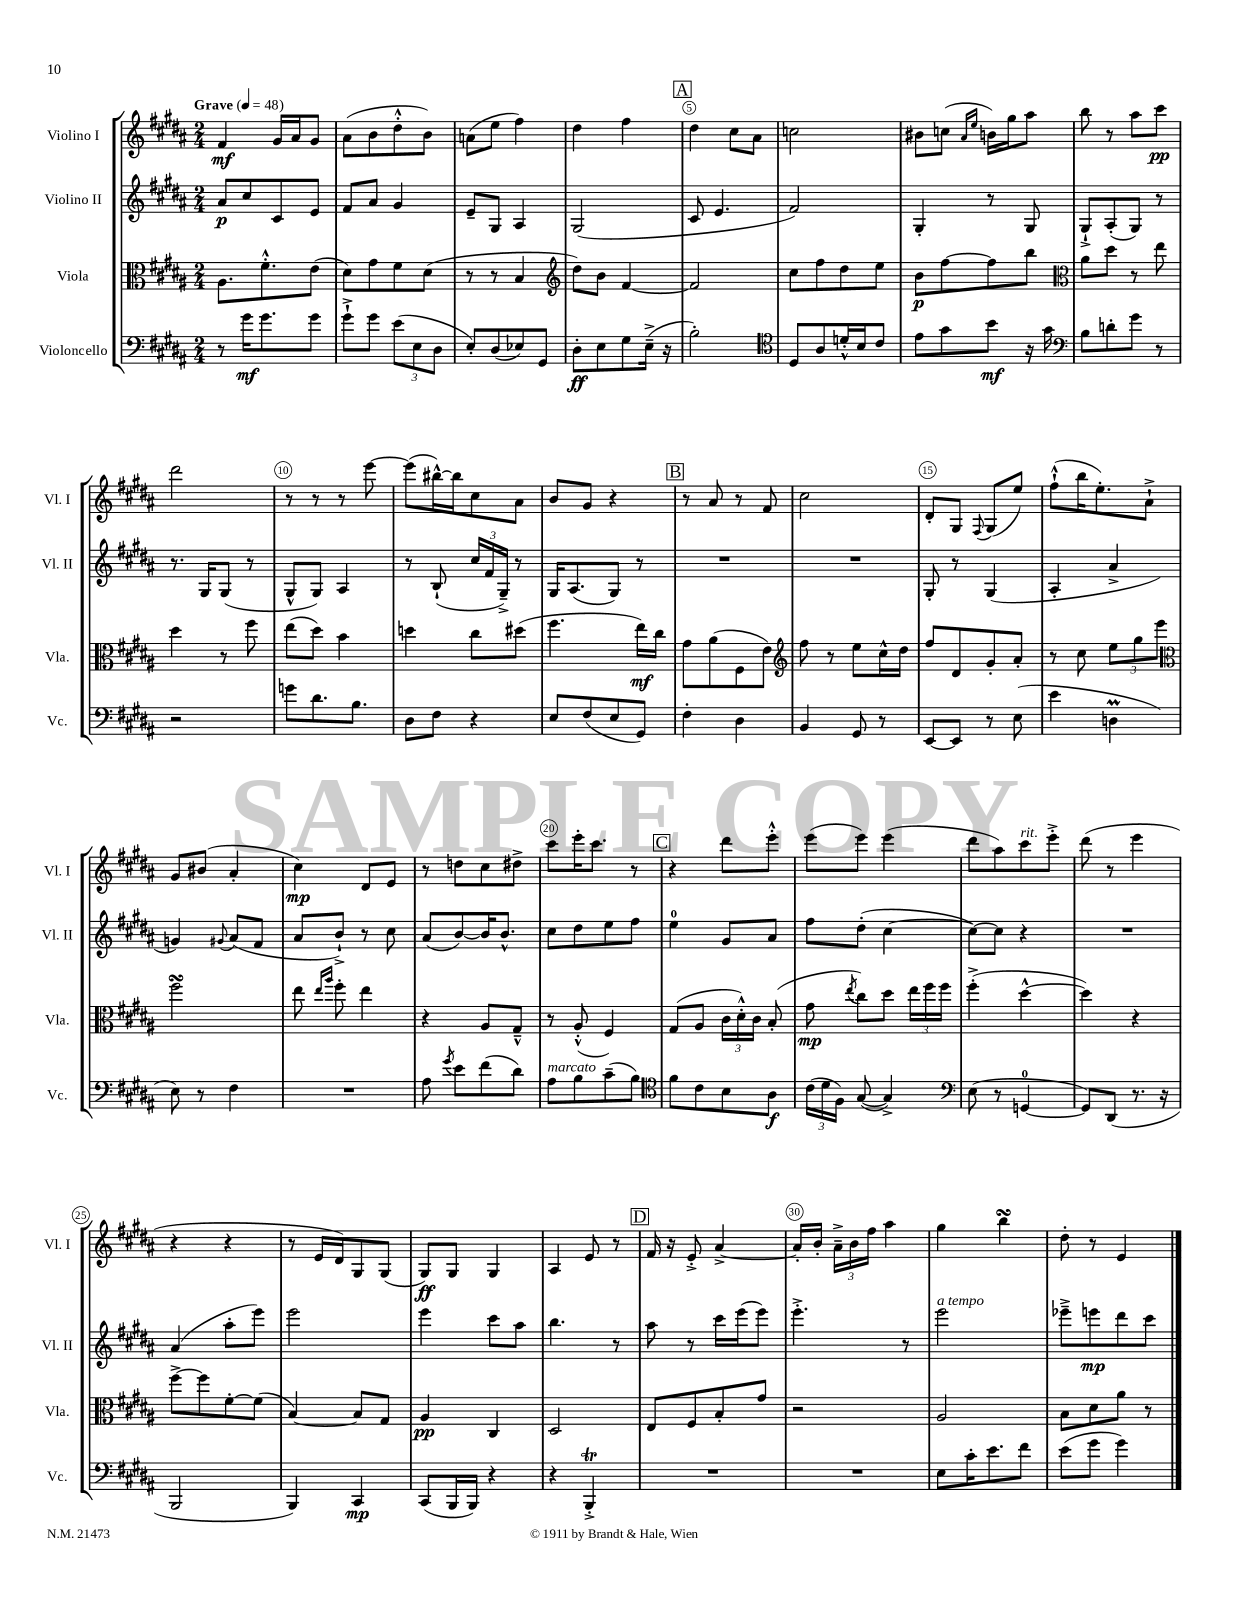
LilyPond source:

<<
\new StaffGroup <<
\new Staff = "s0" \with { instrumentName = "Violino I" shortInstrumentName = "Vl. I" } {
    \clef treble \key b \major \numericTimeSignature \time 2/4 \tempo "Grave" 4 = 48
    \autoBeamOff fis'4\mf gis'16[ ais'16 gis'8] |
    ais'8[( b'8 dis''8-.-^ b'8]) |
    a'8[( e''8] fis''4) |
    dis''4 fis''4 |
    \mark \markup { \box "A" } dis''4 cis''8[ ais'8] |
    c''2 |
    bis'8[ c''8]( \grace { ais'16[ e''16] } b'16[) gis''16 ais''8] |
    b''8 r8 ais''8[ cis'''8]\pp |
    dis'''2 |
    r8 r8 r8 e'''8~ |
    e'''8[( bis''16~-^) bis''16 cis''8 ais'8] |
    b'8[ gis'8] r4 |
    \mark \markup { \box "B" } r8 ais'8 r8 fis'8 |
    cis''2 |
    dis'8[-. gis8] \appoggiatura { fis8 } gis8[( e''8]) |
    fis''8[-!-^( b''16 e''8.-.) ais'8]-!-> |
    gis'8[ bis'8]( ais'4-. |
    cis''4\mp) dis'8[ e'8] |
    r8 d''8[ cis''8 dis''8]-> |
    cis'''8[ e'''16-. cis'''8.] r8 |
    \mark \markup { \box "C" } r4 dis'''8[ e'''8]-.-^ |
    e'''8[( e'''8]) e'''4( |
    dis'''8[ ais''8) cis'''8^\markup { \italic "rit." } e'''8]-.-> |
    dis'''8( r8 e'''4 |
    r4 r4 |
    r8 e'16[ dis'16) gis8 gis8]( |
    gis8[\ff) gis8] gis4 |
    ais4 e'8 r8 |
    \mark \markup { \box "D" } fis'16 r16 e'8-.-> ais'4~-> |
    ais'16[-. b'16]-. \tuplet 3/2 { ais'16[---> b'16 fis''16] } ais''4 |
    gis''4 b''4\turn |
    dis''8-. r8 e'4 \bar "|." |
}
\new Staff = "s1" \with { instrumentName = "Violino II" shortInstrumentName = "Vl. II" } {
    \clef treble \key b \major \numericTimeSignature \time 2/4
    \autoBeamOff ais'8[\p cis''8 cis'8 e'8] |
    fis'8[ ais'8] gis'4 |
    e'8[-- gis8] ais4 |
    gis2( |
    \mark \markup { \box "A" } cis'8 e'4. |
    fis'2) |
    gis4-. r8 gis8 |
    gis8[-!-> ais8-.( gis8]) r8 |
    r8. gis16[ gis8]( r8 |
    gis8[-^ gis8]) ais4 |
    r8 b8-!( \tuplet 3/2 { cis''16[ fis'16 gis16]--->) } r8 |
    gis16[ ais8.( gis8]) r8 |
    \mark \markup { \box "B" } R2 |
    R2 |
    gis8-. r8 gis4( |
    ais4-. ais'4-> |
    g'4) \appoggiatura { gis'8 } ais'8[( fis'8] |
    ais'8[ b'8]-!->) r8 cis''8 |
    ais'8[( b'8~) b'16 b'8.]-^ |
    cis''8[ dis''8 e''8 fis''8] |
    \mark \markup { \box "C" } e''4-0 gis'8[ ais'8] |
    fis''8[ dis''8]-.( cis''4~ |
    cis''8[~) cis''8] r4 |
    R2 |
    ais'4( ais''8[-. e'''8]) |
    e'''2 |
    e'''4 cis'''8[ ais''8] |
    b''4. r8 |
    \mark \markup { \box "D" } ais''8 r8 cis'''16[ e'''16( e'''8]) |
    e'''4.-.-> r8 |
    e'''2^\markup { \italic "a tempo" } |
    ees'''8[---> e'''8\mp dis'''8 cis'''8] \bar "|." |
}
\new Staff = "s2" \with { instrumentName = "Viola" shortInstrumentName = "Vla." } {
    \clef alto \key b \major \numericTimeSignature \time 2/4
    \autoBeamOff ais8.[ fis'8.-.-^ e'8]( |
    dis'8[) gis'8 fis'8 dis'8]( |
    r8 r8 b4 |
    \clef treble dis''8[) b'8] fis'4~ |
    \mark \markup { \box "A" } fis'2 |
    cis''8[ fis''8 dis''8 e''8] |
    b'8[\p fis''8~ fis''8 b''8] |
    \clef alto ais'8[ dis''8] r8 e''8 |
    dis''4 r8 fis''8 |
    e''8[( dis''8]) b'4 |
    d''4 cis''8[ dis''8]( |
    fis''4. e''16[\mf) cis''16] |
    \mark \markup { \box "B" } gis'8[ ais'8( fis8 e'8]) |
    \clef treble fis''8 r8 e''8[ cis''16-^ dis''16] |
    fis''8[ dis'8 gis'8-. ais'8]-. |
    r8 cis''8 \tuplet 3/2 { e''8[ gis''8 e'''8] } |
    \clef alto fis''2\turn |
    e''8 \grace { e''16[ ais''16] } fis''8-. e''4 |
    r4 ais8[ gis8]---^ |
    r8 ais8-.-^( fis4) |
    \mark \markup { \box "C" } gis8[( ais8] \tuplet 3/2 { cis'16[ dis'16-.-^) cis'16] } b8-.( |
    gis'8\mp \acciaccatura { e''8 } cis''8[) dis''8] \tuplet 3/2 { e''16[ fis''16 fis''16] } |
    fis''4-.->( dis''4~-^ |
    dis''4) r4 |
    fis''8[~-> fis''8 fis'8~-. fis'8]( |
    b4~) b8[ gis8] |
    ais4\pp cis4 |
    dis2 |
    \mark \markup { \box "D" } e8[ fis8 b8-. gis'8] |
    r2 |
    ais2 |
    b8[ dis'8 ais'8] r8 \bar "|." |
}
\new Staff = "s3" \with { instrumentName = "Violoncello" shortInstrumentName = "Vc." } {
    \clef bass \key b \major \numericTimeSignature \time 2/4
    \autoBeamOff r8 gis'16[\mf gis'8. gis'8] |
    gis'8[-!-> gis'8] \tuplet 3/2 { e'8[( e8 dis8] } |
    e8[-.) dis8( ees8) gis,8] |
    dis8[-.\ff e8 gis8 e16]--->( r16 |
    \mark \markup { \box "A" } b2-.) |
    \clef tenor dis8[ ais8 d'16-.-^ b16 cis'8] |
    e'8[ gis'8 b'8]\mf r16 gis'16 |
    \clef bass b8[ d'8-. gis'8] r8 |
    r2 |
    g'8[ dis'8. b8.] |
    dis8[ fis8] r4 |
    e8[ fis8( e8 gis,8]) |
    \mark \markup { \box "B" } fis4-. dis4 |
    b,4 gis,8 r8 |
    e,8[~ e,8] r8 e8( |
    e'4 d4\prall |
    e8) r8 fis4 |
    R2 |
    ais8 \acciaccatura { gis'8 } e'8[ fis'8( dis'8]) |
    ais8[^\markup { \italic "marcato" } b8 cis'8--( b8]) |
    \mark \markup { \box "C" } \clef tenor fis'8[ cis'8 b8 ais8]\f |
    \tuplet 3/2 { cis'16[( dis'16 fis16]) } gis8~( gis4->) |
    \clef bass e8( r8 g,4-0~ |
    g,8[) dis,8]( r8. r16 |
    b,,2 |
    b,,4) cis,4\mp |
    cis,8[( b,,16 b,,16]) r4 |
    r4 b,,4-.->\trill |
    \mark \markup { \box "D" } R2 |
    R2 |
    e8[ cis'16-. e'8. fis'8] |
    e'8[( gis'8] gis'4) \bar "|." |
}
>>
>>
\layout { \context { \Score \override BarNumber.break-visibility = ##(#f #t #t) barNumberVisibility = #(every-nth-bar-number-visible 5) \override BarNumber.stencil = #(make-stencil-circler 0.1 0.3 ly:text-interface::print) } }
